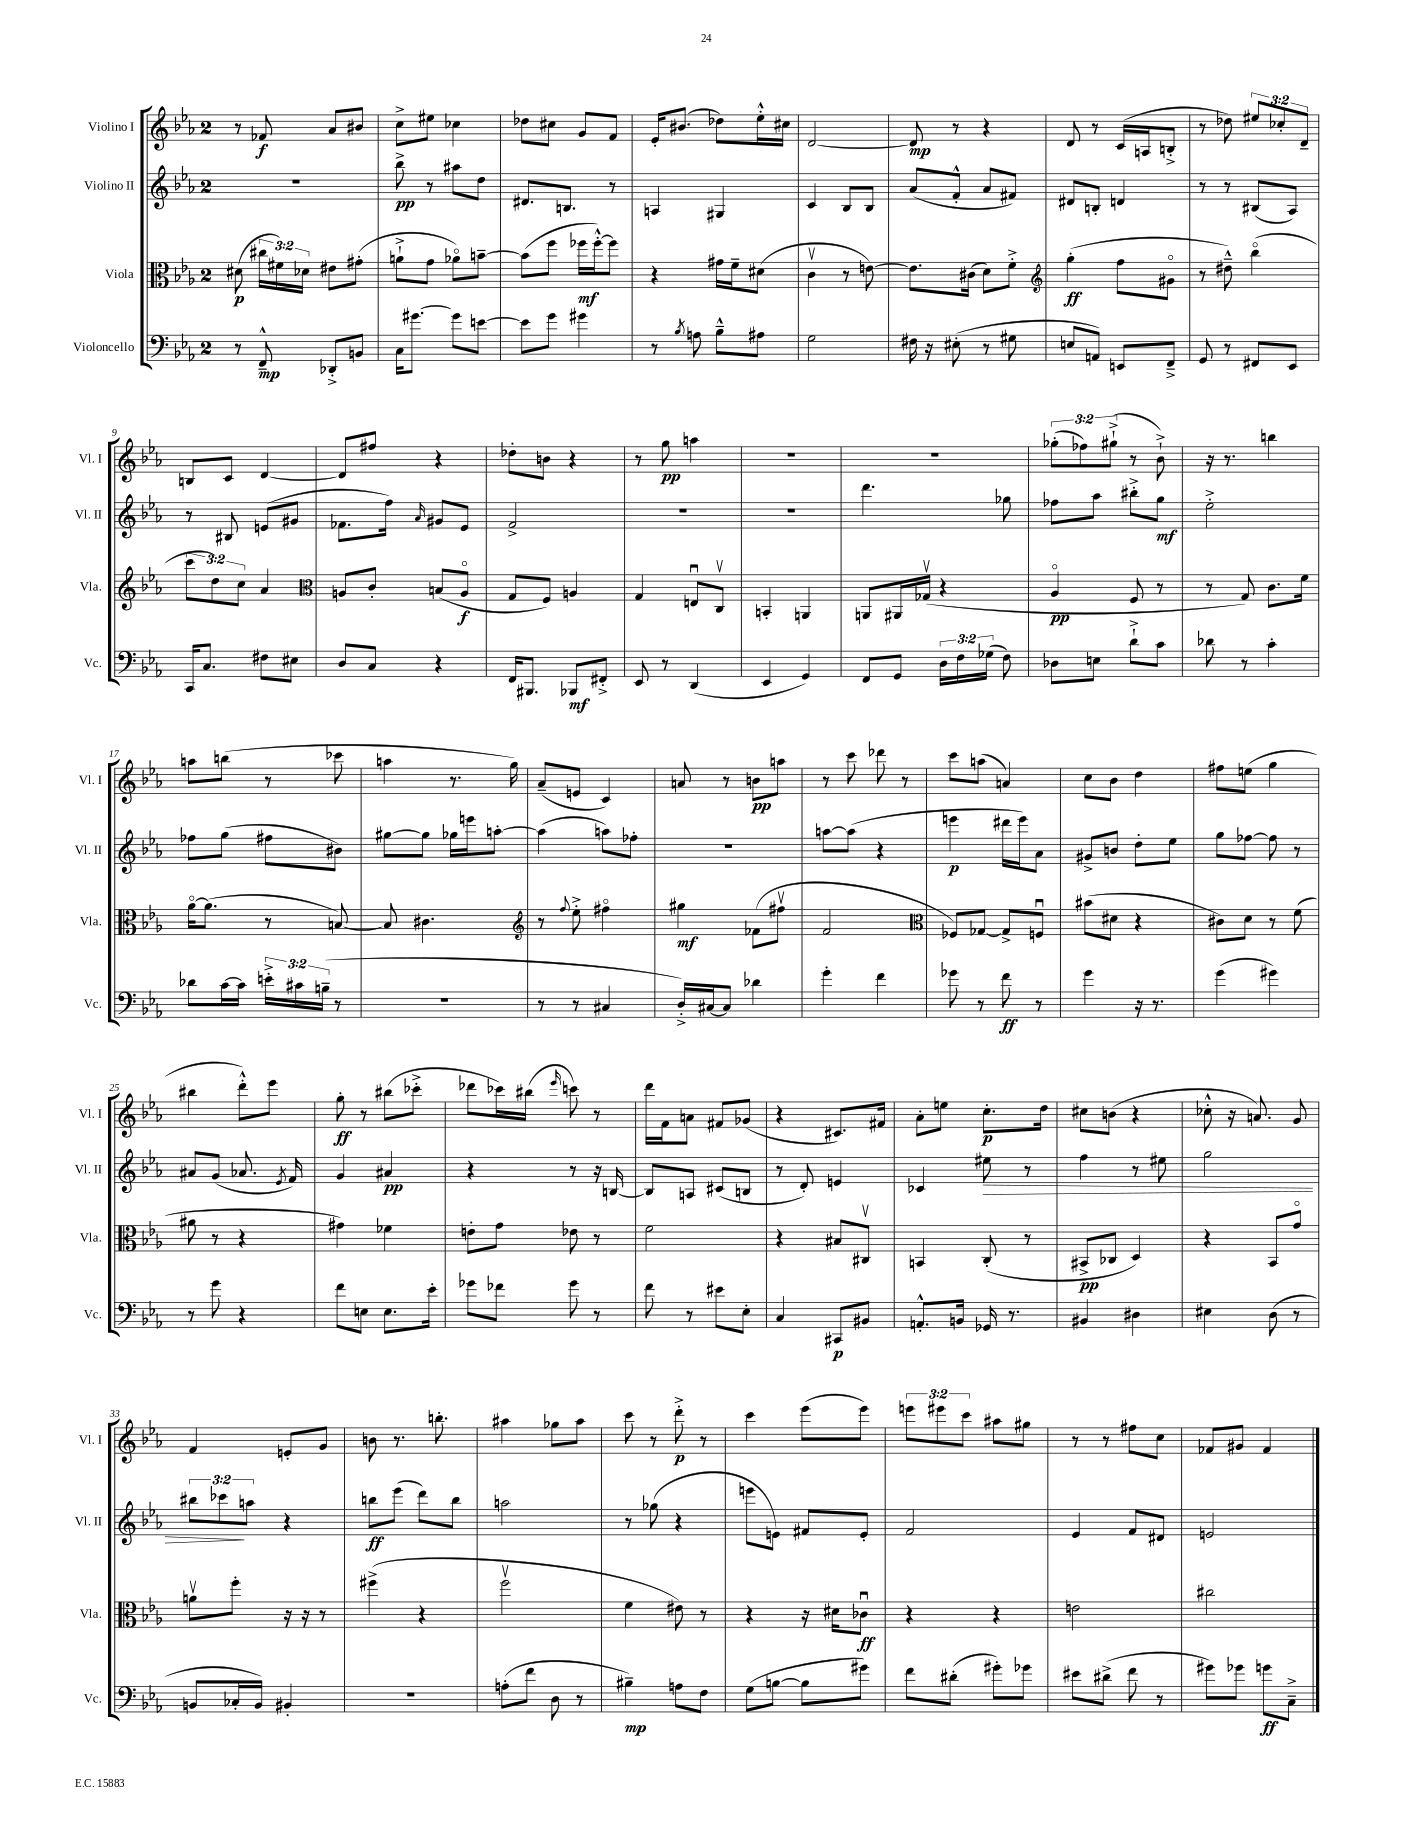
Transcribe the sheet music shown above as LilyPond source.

<<
\new StaffGroup <<
\new Staff = "s0" \with { instrumentName = "Violino I" shortInstrumentName = "Vl. I" } {
    \clef treble \key ees \major \once \override Staff.TimeSignature.style = #'single-digit \time 2/4 \override Staff.TupletNumber.text = #tuplet-number::calc-fraction-text
    \autoBeamOff r8 fes'8\f aes'8[ bis'8] |
    c''8[-> eis''8] ces''4 |
    des''8[ cis''8] g'8[ f'8] |
    ees'16[-. bis'8.]( des''8[) ees''16-.-^ cis''16] |
    d'2~ |
    d'8\mp r8 r4 |
    d'8 r8 c'16[( a16 b8]-.-> |
    r8 des''8) \tuplet 3/2 { eis''8[ ces''8-. d'8]-- } |
    b8[ c'8] d'4~ |
    d'8[ fis''8] r4 |
    des''8[-. b'8] r4 |
    r8 g''8\pp a''4 |
    R2 |
    r2 |
    \tuplet 3/2 { ges''8[-.( fes''8) gis''8]-!->( } r8 bes'8-!->) |
    r16 r8. b''4 |
    a''8[ b''8]( r8 ces'''8 |
    a''4 r8. g''16) |
    aes'8[--( e'8] c'4) |
    a'8 r8 b'8[\pp a''8] |
    r8 c'''8 des'''8 r8 |
    c'''8[ a''8]( a'4) |
    c''8[ bes'8] d''4 |
    fis''8[ e''8]( g''4 |
    bis''4 d'''8[-.-^) ees'''8] |
    g''8-.\ff r8 bis''8[( ces'''8]-.-> |
    des'''8[ ces'''16) bis''16]( \grace { ees'''16 } c'''8) r8 |
    d'''16[ f'16 a'8] fis'8[ ges'8]( |
    r4 cis'8.[) fis'16] |
    aes'8[-. e''8] c''8.[-.\p d''16] |
    cis''8[ b'8]( r4 |
    ces''8-.-^ r16 a'8.) g'8 |
    f'4 e'8[-. g'8] |
    b'8 r8. b''8.-. |
    ais''4 ges''8[ ais''8] |
    c'''8 r8 d'''8-.->\p r8 |
    c'''4 ees'''8[( ees'''8]) |
    \tuplet 3/2 { e'''8[ eis'''8 c'''8] } ais''8[ gis''8] |
    r8 r8 fis''8[ c''8] |
    fes'8[ gis'8] fes'4 \bar "|." |
}
\new Staff = "s1" \with { instrumentName = "Violino II" shortInstrumentName = "Vl. II" } {
    \clef treble \key ees \major \once \override Staff.TimeSignature.style = #'single-digit \time 2/4 \override Staff.TupletNumber.text = #tuplet-number::calc-fraction-text
    \autoBeamOff r2 |
    bes''8->\pp r8 ais''8[ d''8] |
    dis'8.[ b8.] r8 |
    a4 gis4 |
    c'4 bes8[ bes8] |
    aes'8[( f'8]-.-^ aes'8[ fis'8]) |
    dis'8[ b8]-. d'4 |
    r8 r8 bis8[( aes8]) |
    r8 bis8 e'8[( gis'8] |
    fes'8.[ f''16]) \grace { aes'16 } gis'8[ ees'8] |
    f'2-> |
    R2 |
    R2 |
    d'''4. ges''8 |
    fes''8[ aes''8] bis''8[-.-> g''8]\mf |
    ees''2-.-> |
    fes''8[ g''8]( fis''8[ bis'8]) |
    gis''8[~ gis''8] ges''16[ e'''16 a''8]~-. |
    a''4( a''8[) fes''8]-. |
    R2 |
    a''8[~ a''8]( r4 |
    e'''4\p dis'''16[ e'''16) aes'8] |
    gis'8[-> b'8] d''8[-. ees''8] |
    g''8[ fes''8]~ fes''8 r8 |
    ais'8[ g'8]( aes'8. \acciaccatura { ees'8 } f'16) |
    g'4 ais'4\pp |
    r4 r8 r16 b16~ |
    b8[ a8] cis'8[( b8] |
    r8 d'8-.) e'4 |
    ces'4 eis''8\> r8 |
    f''4 r8 eis''8 |
    g''2 |
    \tuplet 3/2 { bis''8[ ces'''8\! a''8] } r4 |
    b''8[\ff ees'''8]( d'''8[) b''8] |
    a''2 |
    r8 ges''8( r4 |
    e'''8[ e'8]) fis'8[ e'8]-. |
    f'2 |
    ees'4 f'8[ dis'8] |
    e'2 \bar "|." |
}
\new Staff = "s2" \with { instrumentName = "Viola" shortInstrumentName = "Vla." } {
    \clef alto \key ees \major \once \override Staff.TimeSignature.style = #'single-digit \time 2/4 \override Staff.TupletNumber.text = #tuplet-number::calc-fraction-text
    \autoBeamOff dis'8\p( \tuplet 3/2 { cis''16[ fis'16) des'16] } eis'8[ gis'8]-.( |
    a'8[-!-> g'8] aes'8[\flageolet) b'8]~-- |
    b'8[( f''8] fes''16[\mf fes''16~-.-^) fes''8] |
    r4 gis'16[ f'16-- dis'8]( |
    c'4\upbow r8 e'8~) |
    e'8.[ cis'16]( d'8[) f'8]-.-> |
    \clef treble g''4-.\ff( f''8[ gis'8]\flageolet |
    r8 dis''8---^) bes''4\flageolet( |
    \tuplet 3/2 { c'''8[ d''8) c''8] } aes'4 |
    \clef alto a8[ c'8]-. b8[( a8]\flageolet\f |
    g8[ f8]) a4 |
    g4 e8[\downbow c8]\upbow |
    b,4-. a,4 |
    a,8[ ais,16 ges16]\upbow( r4 |
    aes4\flageolet\pp f8 r8 |
    r8 g8) c'8.[ f'16] |
    aes'16[~\flageolet aes'8.]( r8 b8~) |
    b8 cis'4. |
    \clef treble r8 \appoggiatura { f''8 } ees''8-.-> fis''4\flageolet |
    gis''4\mf fes'8[( fis''8]\upbow |
    f'2 |
    \clef alto fes8[) ges8]~ ges8[-> f8]\downbow |
    bis'8[( dis'8] r4 |
    cis'8[) d'8] r8 f'8( |
    ais'8 r8 r4 |
    gis'4) fes'4 |
    e'8[-. g'8] ees'8 r8 |
    f'2 |
    r4 bis8[ cis8]\upbow |
    b,4 c8-.( r8 |
    bis,8[->\pp ces8] d4) |
    r4 bes,8[ g'8]\flageolet |
    a'8[\upbow f''8]-. r16 r16 r8 |
    fis''4->( r4 |
    f''2\upbow |
    f'4 eis'8) r8 |
    r4 r16 dis'16[ ces'8]\downbow\ff |
    r4 r4 |
    e'2 |
    cis''2 \bar "|." |
}
\new Staff = "s3" \with { instrumentName = "Violoncello" shortInstrumentName = "Vc." } {
    \clef bass \key ees \major \once \override Staff.TimeSignature.style = #'single-digit \time 2/4 \override Staff.TupletNumber.text = #tuplet-number::calc-fraction-text
    \autoBeamOff r8 f,8---^\mp des,8[-.-> b,8] |
    c16[ gis'8.]~ gis'8[ e'8]~ |
    e'8[ g'8] gis'4 |
    r8 \acciaccatura { bes8 } a8 bes8[---^ ais8] |
    g2 |
    fis16 r16 eis8-.( r8 gis8 |
    e8[ a,8]) e,8[ f,8]---> |
    g,8 r8 fis,8[ ees,8] |
    c,16[ c8.] fis8[ eis8] |
    d8[ c8] r4 |
    f,16[ bis,,8.] bes,,8[\mf fis,8]-.-> |
    ees,8 r8 d,4( |
    ees,4 g,4) |
    f,8[ g,8] \tuplet 3/2 { d16[ f16 ges16]( } f8) |
    des8[ e8] d'8[-!-> c'8] |
    des'8 r8 c'4-. |
    des'8[ c'16~ c'16] \tuplet 3/2 { e'16[-.-> cis'16 b16]--( } r8 |
    R2 |
    r8 r8 cis4 |
    d16[-.->) cis16~ cis8] des'4 |
    g'4-. f'4 |
    ges'8 r8 f'8\ff r8 |
    g'4 r16 r8. |
    g'4( gis'4) |
    r8 g'8 r4 |
    f'8[ e8] e8.[ ees'16]-. |
    ges'8[ fes'8] ges'8 r8 |
    f'8 r8 eis'8[ ees8]-. |
    c4 cis,8[\p bis,8] |
    a,8.[-.-^ b,16] ges,16 r8. |
    bis,4 dis4 |
    eis4 d8( r8 |
    b,8[ ces16-. b,16]) bis,4-. |
    R2 |
    a8[-.( f'8] d8 r8 |
    bis4--\mp) a8[ f8] |
    g8[( b8]~ b8[ gis'8]) |
    f'8[ dis'8]-.( gis'8[-.) ges'8] |
    eis'8[ dis'8]->( f'8 r8 |
    gis'8[) ges'8] g'8[\ff c8]---> \bar "|." |
}
>>
>>
